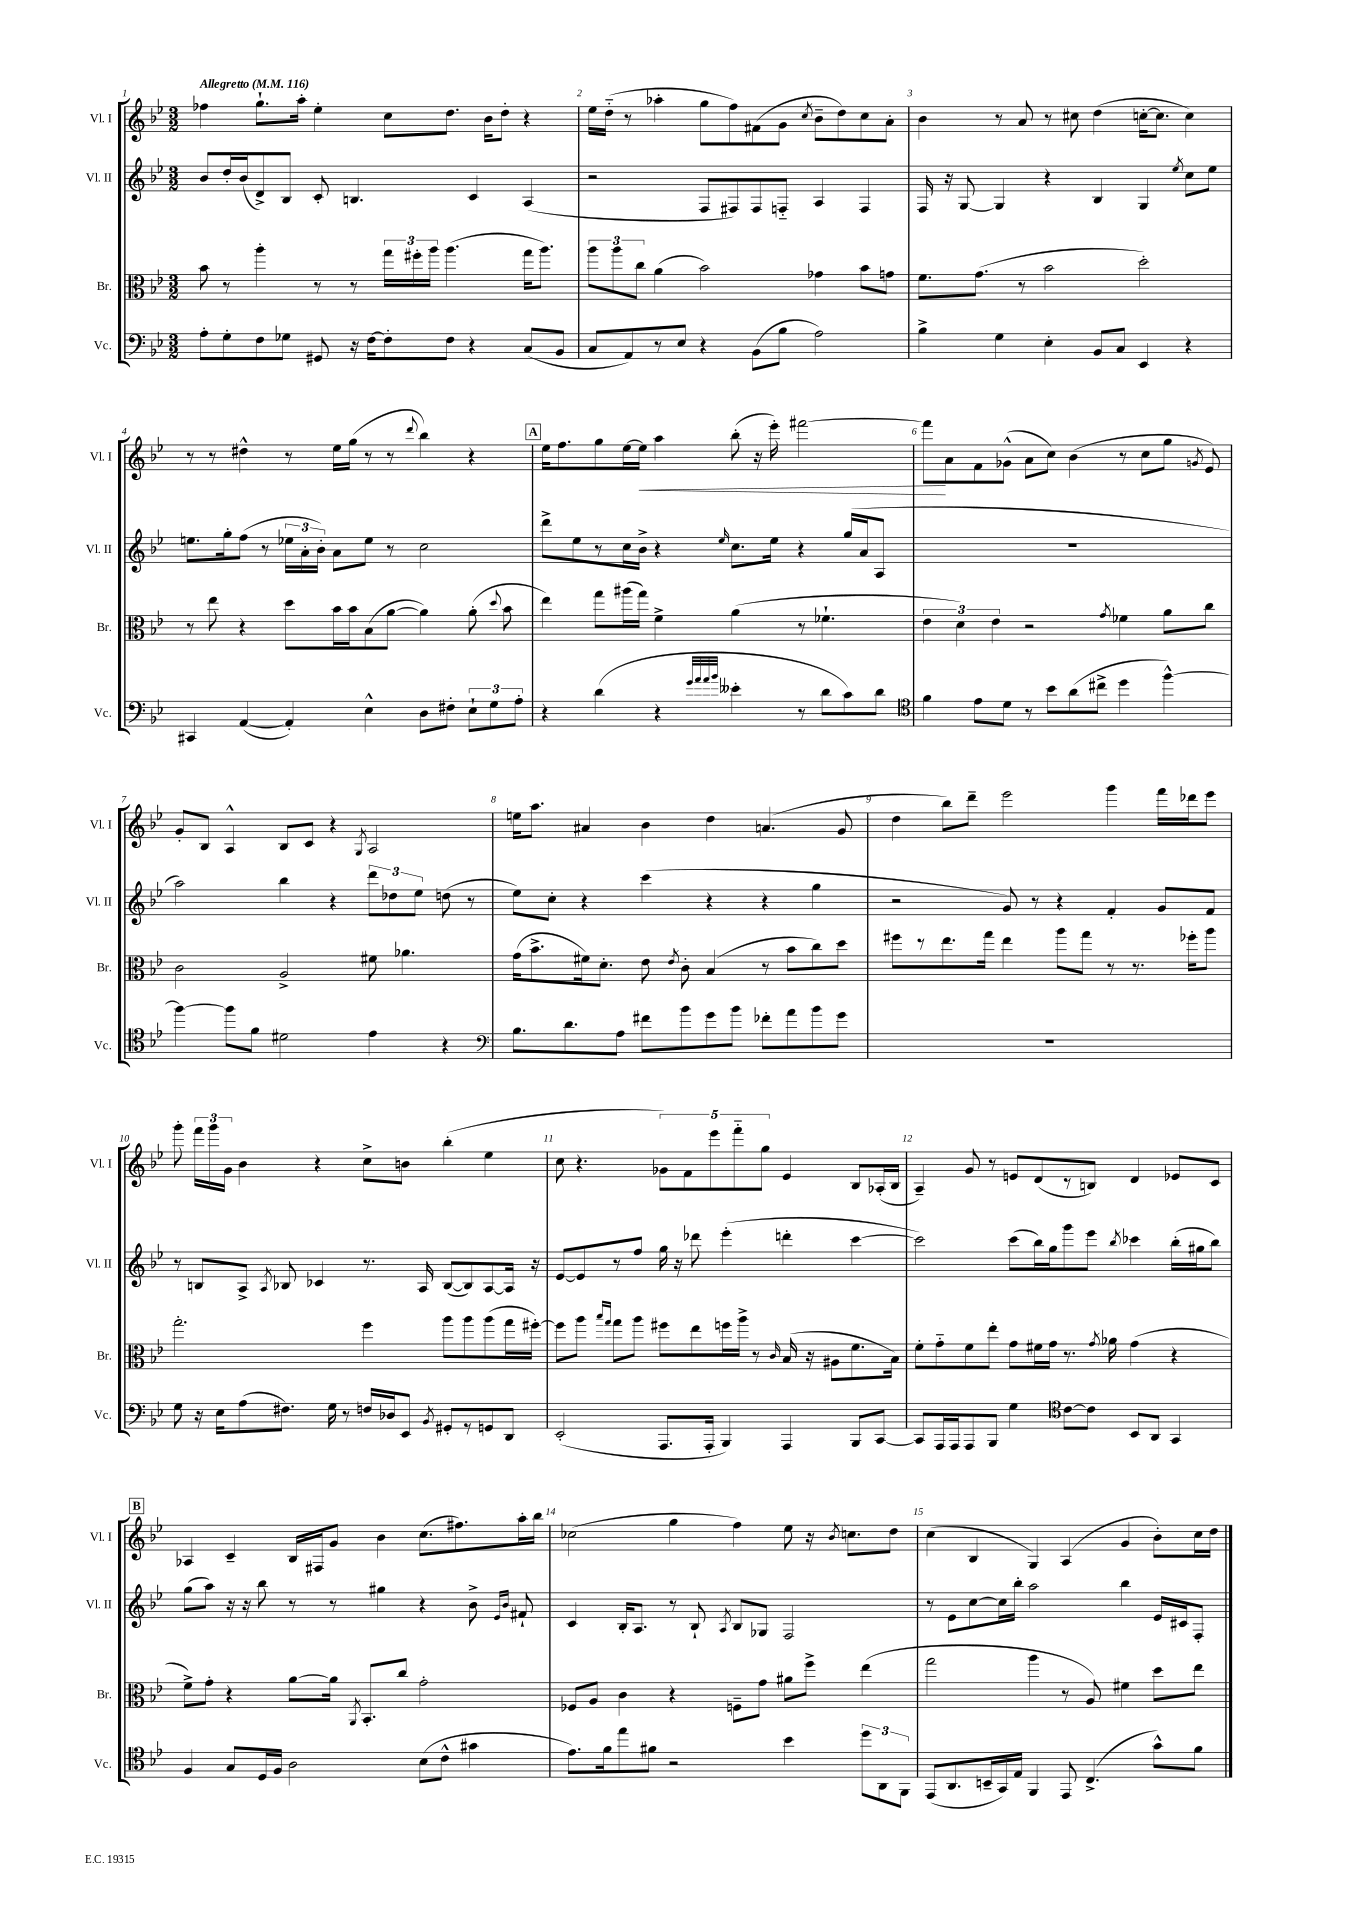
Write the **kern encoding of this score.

**kern	**kern	**kern	**kern	**dynam
*part4	*part3	*part2	*part1	*part1
*staff4	*staff3	*staff2	*staff1	*staff1
*I"Vc.	*I"Br.	*I"Vl. II	*I"Vl. I	*
*I'Vc.	*I'Br.	*I'Vl. II	*I'Vl. I	*
*clefF4	*clefC3	*clefG2	*clefG2	*
*k[b-e-]	*k[b-e-]	*k[b-e-]	*k[b-e-]	*
*M3/2	*M3/2	*M3/2	*M3/2	*
*MM116	*MM116	*MM116	*MM116	*
=1	=1	=1	=1	=1
!	!	!	!LO:TX:a:B:t=Allegretto	!
8A'\L	8b-\	8b-/L	4ff-X\	.
8G'\	8r	16dd'/L	.	.
.	.	(16b-/J	.	.
8F\	4aa'\	8d^/)	8.gg`\L	.
8G-X\J	.	8B-/J	.	.
.	.	.	16aa'\Jk	.
8GG#X/	8r	8c'/	4ee-'\	.
16r	8r	4.Bn/	.	.
[16F\KL	.	.	.	.
8F'\]	24gg\LL	.	8cc\L	.
.	24ff#X'\	.	.	.
.	24aa\JJ	.	.	.
8F\J	(4.aa\	.	8.dd\J	.
4r	.	4c/	.	.
.	.	.	16b-\KL	.
.	.	.	8dd'\J	.
(8C/L	16gg\KL	(4A/	4r	.
.	8.aa\J)	.	.	.
8BB-/J	.	.	.	.
=2	=2	=2	=2	=2
8C/L	12aa\L	2r	16ee-\LL	.
.	.	.	(16dd\JJ	.
.	12aa\	.	.	.
8AA/)	.	.	8r	.
.	12cc\J	.	.	.
8r	(4a\	.	4aa-X'\	.
8E-/J	.	.	.	.
4r	2b-\)	8F/L	8gg\L	.
.	.	8F#X/)	8ff\)	.
(8BB-\L	.	8F#/	(8f#X\	.
8B-\J	.	8Fn/J	8g\J	.
.	.	.	8qcc/	.
2A\)	4g-X\	4A/	8b-~\L	.
.	.	.	8dd\)	.
.	8b-\L	4F/	8cc\	.
.	8gn\J	.	8a'\J	.
=3	=3	=3	=3	=3
4B-^\	8.f\L	16F/	4b-\	.
.	.	16r	.	.
.	.	[8G/	.	.
.	(8.g\J	.	.	.
4G\	.	4G/]	8r	.
.	8r	.	8a/	.
4E-'\	2b-\	4r	8r	.
.	.	.	8cc#X\	.
8BB-/L	.	4B-/	(4dd\	.
8C/J	.	.	.	.
4EE-/	2dd'\)	4G/	[16ccn'\KL	.
.	.	.	8.cc\J]	.
.	.	8qee-/	.	.
4r	.	8cc\L	4cc\)	.
.	.	8ee-\J	.	.
!!LO:LB:g=z
=4	=4	=4	=4	=4
4CC#X/	8r	8.een\L	8r	.
.	8ee-\	.	8r	.
.	.	16gg'\k	.	.
([4AA/	4r	(8ff\J	4dd#X^^\	.
.	.	8r	.	.
4AA'/])	8dd\L	24ee-X\LL	8r	.
.	.	24a'\	.	.
.	.	24b-'\JJ)	.	.
.	16b-\L	8a\L	16ee-\LL	.
.	16b-\J	.	(16gg\JJ	.
4E-^^\	(8B-\	8ee-\J	8r	.
.	[8a\J	8r	8r	.
.	.	.	8qqddd/	.
8D\L	4a\])	2cc\	4bb-\)	.
8F#X'\J	.	.	.	.
12E-`\L	(8a'\	.	4r	.
12G\	.	.	.	.
.	8qqdd/	.	.	.
.	8b-\	.	.	.
12A'\J	.	.	.	.
!!LO:REH:place=s1:t=A
=5	=5	=5	=5	=5
4r	4ee-\)	8ddd^\L	16ee-\KL	.
.	.	.	8.ff\	.
.	.	8ee-\	.	.
(4d\	8gg\L	8r	8gg\	.
.	(16aa#X\L	16cc\L	[16ee-\L	.
!	!	!	!	!LO:HP:b
.	16gg\JJ)	16b-^\JJ	16ee-\JJ]	<
4r	4f^\	4r	4aa\	.
32qqg/LLL	.	.	.	.
32qqa/	.	.	.	.
32qqa/	.	.	.	.
32qqb-/JJJ	.	16qqee-/	.	.
4e--X'\	(4a\	8.cc\L	(8bb-'\	.
.	.	.	16r	.
.	.	16ee-\Jk	16eee-'\)	.
8r	8r	4r	[2fff#X\	.
8d\L	4.f-X`\	.	.	.
8c\)	.	(16gg/LL	.	.
.	.	16a/J	.	.
8d\J	.	8A/J	.	.
=6	=6	=6	=6	=6
*clefC4	*	*	*	*
4f\	6e-\	1.r	8fff#\L]	.
.	.	.	8a\	[
.	6d\)	.	.	.
8e-\L	.	.	8f\	.
.	6e-\	.	.	.
8d\J	.	.	(8g-X^^\J	.
8r	2r	.	8a\L	.
8b-\L	.	.	8cc\J)	.
(8a\	.	.	(4b-\	.
8cc#X^\J	.	.	.	.
.	8qg/	.	.	.
4dd\	4f-X\	.	8r	.
.	.	.	8cc\L	.
[4ff^^\)	8a\L	.	8gg\J	.
.	.	.	8qgn/	.
.	8cc\J	.	8e-/)	.
!!LO:LB:g=z
=7	=7	=7	=7	=7
4ff\_	2c\	2aa\)	8g'/L	.
.	.	.	8B-/J	.
8ff\L]	.	.	4A^^/	.
8f\J	.	.	.	.
2d#X\	2A^/	4bb-\	8B-/L	.
.	.	.	8c/J	.
.	.	4r	4r	.
.	.	.	8qG/	.
4e-\	8f#X\	12ddd\L	2A/	.
.	.	12dd-X\	.	.
.	4.a-X\	.	.	.
.	.	12ee-\J	.	.
4r	.	(8ddn\	.	.
.	.	8r	.	.
=8	=8	=8	=8	=8
*clefF4	*	*	*	*
8.B-\L	(16g\KL	8ee-\L)	16een\KL	.
.	8.b-^\	.	8.aa\J	.
.	.	8cc'\J	.	.
8.d\	.	.	.	.
.	16f#X\k)	4r	4a#X/	.
.	8.d'\J	.	.	.
8A\J	.	.	.	.
8f#X\L	8e-\	(4ccc\	4b-\	.
.	8qe-/	.	.	.
8b-\	8c'\	.	.	.
8g\	(4B-/	4r	4dd\	.
8b-\J	.	.	.	.
8f-X'\L	8r	4r	(4.an/	.
8a\	8b-\L	.	.	.
8b-\	8cc\)	4gg\	.	.
8g\J	8dd\J	.	8g/	.
=9	=9	=9	=9	=9
1.r	8ff#X\L	2r	4dd\	.
.	8r	.	.	.
.	8.ee-\	.	8bb-\L)	.
.	.	.	8ddd~\J	.
.	16gg\Jk	.	.	.
.	4ee-\	8g/)	2eee-\	.
.	.	8r	.	.
.	8aa\L	4r	.	.
.	8gg\J	.	.	.
.	8r	4f'/	4ggg\	.
.	8.r	.	.	.
.	.	8g/L	16fff\LL	.
.	16ff-X'\KL	.	16ddd-X\J	.
.	8aa\J	8f/J	8eee-\J	.
!!LO:LB:g=z
=10	=10	=10	=10	=10
8G\	2.gg'\	8r	8ggg'\	.
16r	.	8Bn/L	24fff\LL	.
.	.	.	24ggg\	.
16E-\KL	.	.	.	.
.	.	.	24g\JJ	.
(8A\	.	8A^/J	4b-\	.
.	.	8qA/	.	.
8.F#X\J)	.	8B-X/	.	.
.	.	4c-X/	4r	.
16G\	.	.	.	.
8r	.	.	.	.
16Fn/LL	4ff\	8.r	8cc^\L	.
16D-X/J	.	.	.	.
8EE-/J	.	.	8bn\J	.
.	.	16A/	.	.
8qBB-/	.	.	.	.
8GG#X'/L	8aa\L	([8B-/L	(4bb-'\	.
8r	8aa\	8B-/])	.	.
8GGn/	(8aa\	[8A/	4ee-\	.
8DD/J	16gg\L	16A/Jk]	.	.
.	[16ff#X'\JJ)	16r	.	.
=11	=11	=11	=11	=11
(2EE-'/	8ff#\L]	[8e-/L	8cc\	.
.	8aa\J	8e-/]	4.r	.
.	16qqbb-/LL	.	.	.
.	16qqgg/JJ	.	.	.
.	8gg\L	8r	.	.
.	8aa\J	8ff/J	.	.
8.AAA/L	8ff#X\L	16gg\	10g-X\L)	.
.	.	16r	.	.
.	.	.	10f\	.
.	8ee-\	8ddd-X\	.	.
16AAA'/Jk	.	.	.	.
.	.	.	10eee-\	.
4BBB-/)	16ffn\L	(4eee-'\	.	.
.	.	.	10fff\	.
.	16aa^\JJ	.	.	.
.	8r	.	.	.
.	.	.	10gg\J	.
.	16qqc/	.	.	.
4AAA/	(16B-/	4dddn'\	4e-/	.
.	16r	.	.	.
.	8A#X\L	.	.	.
8BBB-/L	8.f\	[4ccc\	8B-/L	.
[8CC/J	.	.	(16A-X'/L	.
.	16B-\Jk)	.	16B-/JJ	.
=12	=12	=12	=12	=12
8CC/L]	8f'\L	2ccc\])	4A~/)	.
16AAA/L	8g\	.	.	.
16AAA/J	.	.	.	.
8AAA/	8f\	.	8g/	.
8BBB-/J	8ee-'\J	.	8r	.
4G\	8g\L	(8ccc\L	8en/L	.
.	16f#X\L	16bb-\L)	(8d/	.
.	16g\JJ	16gg\J	.	.
*clefC4	*	*	*	*
[8c\L	8.r	8ggg\	8r	.
8c\J]	.	8eee-\J	8Bn/J)	.
.	8qg/	.	.	.
.	16a-X\	.	.	.
.	.	8qbb-/	.	.
8BB-/L	(4g\	4ccc-X\	4d/	.
8AA/J	.	.	.	.
4GG/	4r	(16bb-'\LL	8e-X/L	.
.	.	16gg#X\J	.	.
.	.	8bb-\J)	8c/J	.
!!LO:LB:g=z
!!LO:REH:place=s1:t=B
=13	=13	=13	=13	=13
4F/	8f^\L)	(8gg\L	4A-X/	.
.	8g'\J	8aa\J)	.	.
8G/L	4r	16r	4c~/	.
.	.	16r	.	.
16D/L	.	8bb-\	.	.
16F/JJ	.	.	.	.
2A\	[8a\L	8r	16B-/LL	.
.	.	.	16F#X/J	.
.	16a\Jk]	8r	8g/J	.
.	8qAA/	.	.	.
.	8.BB-'/L	.	.	.
.	.	4gg#X\	4b-\	.
.	8cc/J	.	.	.
(8B-\L	2g'\	4r	(8.cc\L	.
8c^^\J	.	.	.	.
.	.	.	8.ff#X\)	.
4g#X\	.	8b-^\	.	.
.	.	16qqe-/LL	.	.
.	.	16qqb-/JJ	.	.
.	.	8f#X`/	16aa'\L	.
.	.	.	16bb-\JJ	.
=14	=14	=14	=14	=14
8.e-\L)	8F-X/L	4c/	(2cc-X\	.
.	8A/J	.	.	.
16f\k	.	.	.	.
8ee-\	4c\	16B-'/KL	.	.
.	.	8.A/J	.	.
8f#X\J	.	.	.	.
2r	4r	8r	4gg\	.
.	.	8B-`/	.	.
.	.	8qA/	.	.
.	8Fn~\L	8B-/L	4ff\)	.
.	8g\J	8G-X/J	.	.
4b-\	8a#X\L	2F/	8ee-\	.
.	8ff^\J	.	16r	.
.	.	.	8qb-/	.
.	.	.	8.ccn\L	.
12dd\L	(4ee-\	.	.	.
12AA\	.	.	.	.
.	.	.	8dd\J	.
12FF\J	.	.	.	.
=15	=15	=15	=15	=15
(8EE-/L	2gg\	8r	(4cc\	.
8.AA/	.	8e-\L	.	.
.	.	[8cc\	4B-/	.
16BBn~/L	.	.	.	.
16GG/)	.	16cc\L]	.	.
16E-/JJ	.	16bb-'\JJ	.	.
4FF/	4aa\	2aa\	4G/)	.
8EE-/	8r	.	(4A/	.
(4.C^/	8A/)	.	.	.
.	4f#X\	4bb-\	4g/	.
8g^^\L)	8dd\L	16e-/LL	8b-'\L)	.
.	.	16c#X/J	.	.
8f\J	8ee-\J	8F'/J	16cc\L	.
.	.	.	16dd\JJ	.
==	==	==	==	==
*-	*-	*-	*-	*-
